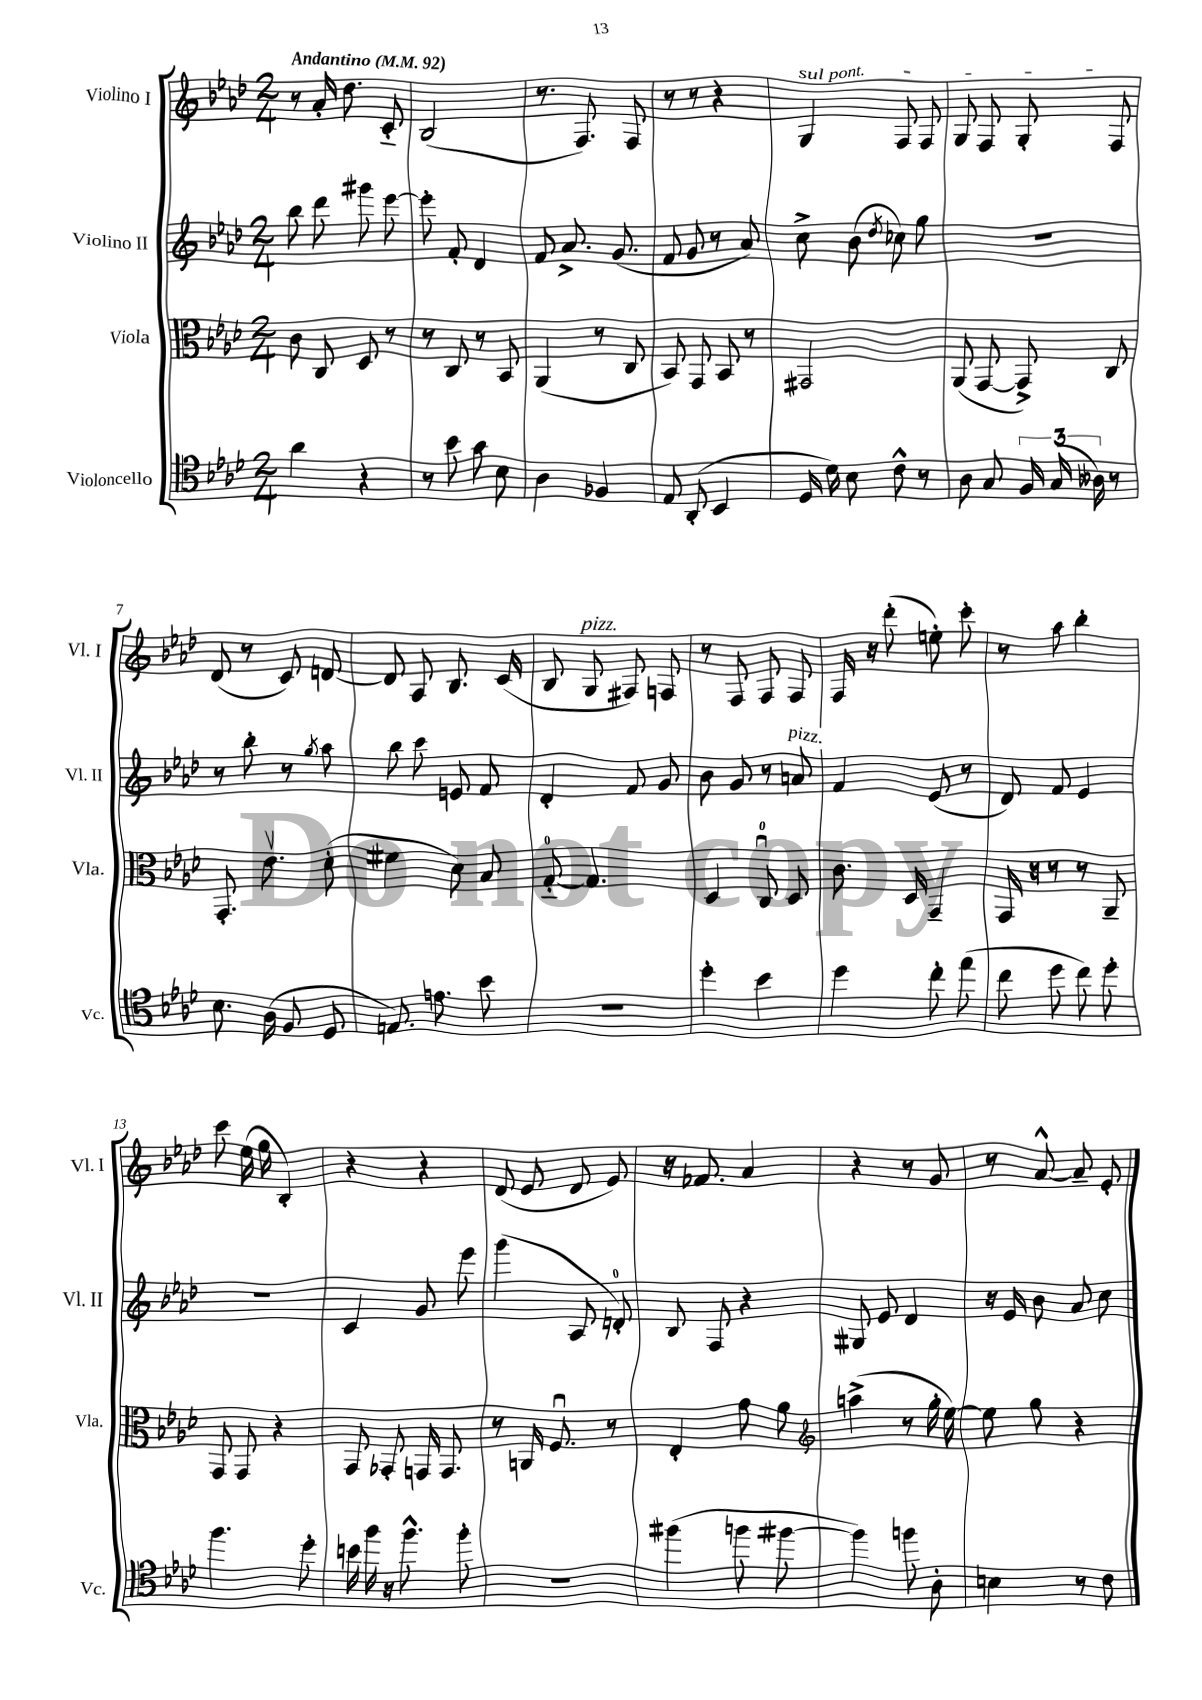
<<
\new StaffGroup <<
\new Staff = "s0" \with { instrumentName = "Violino I" shortInstrumentName = "Vl. I" } {
    \clef treble \key aes \major \numericTimeSignature \time 2/4 \tempo "Andantino" 4 = 92
    \autoBeamOff r8 aes'16-. des''8. c'8-_ |
    bes2( |
    r8. f8.) f8 |
    r8 r8 r4 |
    \once \override TextSpanner.bound-details.left.text = \markup { \italic "sul pont." } g4\startTextSpan f8 f8 |
    g8 f8 g8-. f8\stopTextSpan |
    des'8( r8 c'8) d'8~ |
    d'8 aes8 bes8. c'16( |
    bes8 g8^\markup { \italic "pizz." } fis8) f8 |
    r8 f8 f8 f8 |
    f16 r16 des'''8-.( e''8-.) c'''8-. |
    r8 aes''8 bes''4-. |
    c'''8 ees''16( g''16 bes4-.) |
    r4 r4 |
    des'8( ees'8 des'8 ees'8) |
    r16 fes'8. aes'4 |
    r4 r8 g'8 |
    r8 aes'8~-^ aes'8-- ees'8-. \bar "|." |
}
\new Staff = "s1" \with { instrumentName = "Violino II" shortInstrumentName = "Vl. II" } {
    \clef treble \key aes \major \numericTimeSignature \time 2/4
    \autoBeamOff bes''8 des'''8 gis'''8 ees'''8~ |
    ees'''8-. f'8-. des'4 |
    f'8 aes'8.-> g'8.( |
    f'8 g'8 r8 aes'8) |
    c''8-> bes'8( \acciaccatura { des''8 } ces''8) g''8 |
    R2 |
    r8 bes''8-. r8 \acciaccatura { g''8 } aes''8 |
    bes''8 c'''8 e'8 f'8 |
    des'4-. f'8 g'8 |
    bes'8 g'8 r8 a'8^\markup { \italic "pizz." } |
    f'4 ees'8( r8 |
    des'8) f'8 ees'4 |
    R2 |
    c'4 g'8 ees'''8 |
    g'''4( aes8 d'8-0-.) |
    bes8 f8 r4 |
    gis8 ees'8 des'4 |
    r16 ees'16 bes'8 aes'8 c''8 \bar "|." |
}
\new Staff = "s2" \with { instrumentName = "Viola" shortInstrumentName = "Vla." } {
    \clef alto \key aes \major \numericTimeSignature \time 2/4
    \autoBeamOff c'8 c8 des8 r8 |
    r8 c8 r8 bes,8 |
    aes,4( r8 c8 |
    bes,8) g,8 bes,8 r8 |
    gis,2 |
    aes,8( g,8~ g,8->) c8 |
    g,8.-. ees'8.\upbow des'8-.( |
    fis'4 des'8) bes8 |
    g8-0~-_ g4. |
    des4 c8-0\downbow des8 |
    c'8. des16 g,4-- |
    g,16 r16 r8 r8 aes,8-- |
    g,8 g,8 r4 |
    g,8 ges,8-. g,16 g,8. |
    r8 a,16 f8.\downbow r8 |
    ees4-. g'8 aes'8 |
    \clef treble a''4->( r8 g''16-. ees''16~) |
    ees''8 g''8 r4 \bar "|." |
}
\new Staff = "s3" \with { instrumentName = "Violoncello" shortInstrumentName = "Vc." } {
    \clef tenor \key aes \major \numericTimeSignature \time 2/4
    \autoBeamOff aes'4 r4 |
    r8 bes'8 g'8 bes8 |
    aes4 fes4 |
    ees8 aes,8-.( bes,4 |
    des16 des'16) bes8 c'8-^ r8 |
    aes8 g8 \tuplet 3/2 { f16 g16( aeses16) } r8 |
    bes8. aes16( f8 des8 |
    e8.) e'8. bes'8 |
    r2 |
    des''4-. bes'4 |
    des''4 c''8-. ees''8( |
    c''8 des''8 c''8) des''8-. |
    f''4. des''8-. |
    b'16 f''16 r16 f''8.-^ f''8-. |
    R2 |
    fis''4( f''8 fis''8~ |
    fis''4) f''8 aes8-. |
    b4 r8 c'8 \bar "|." |
}
>>
>>
